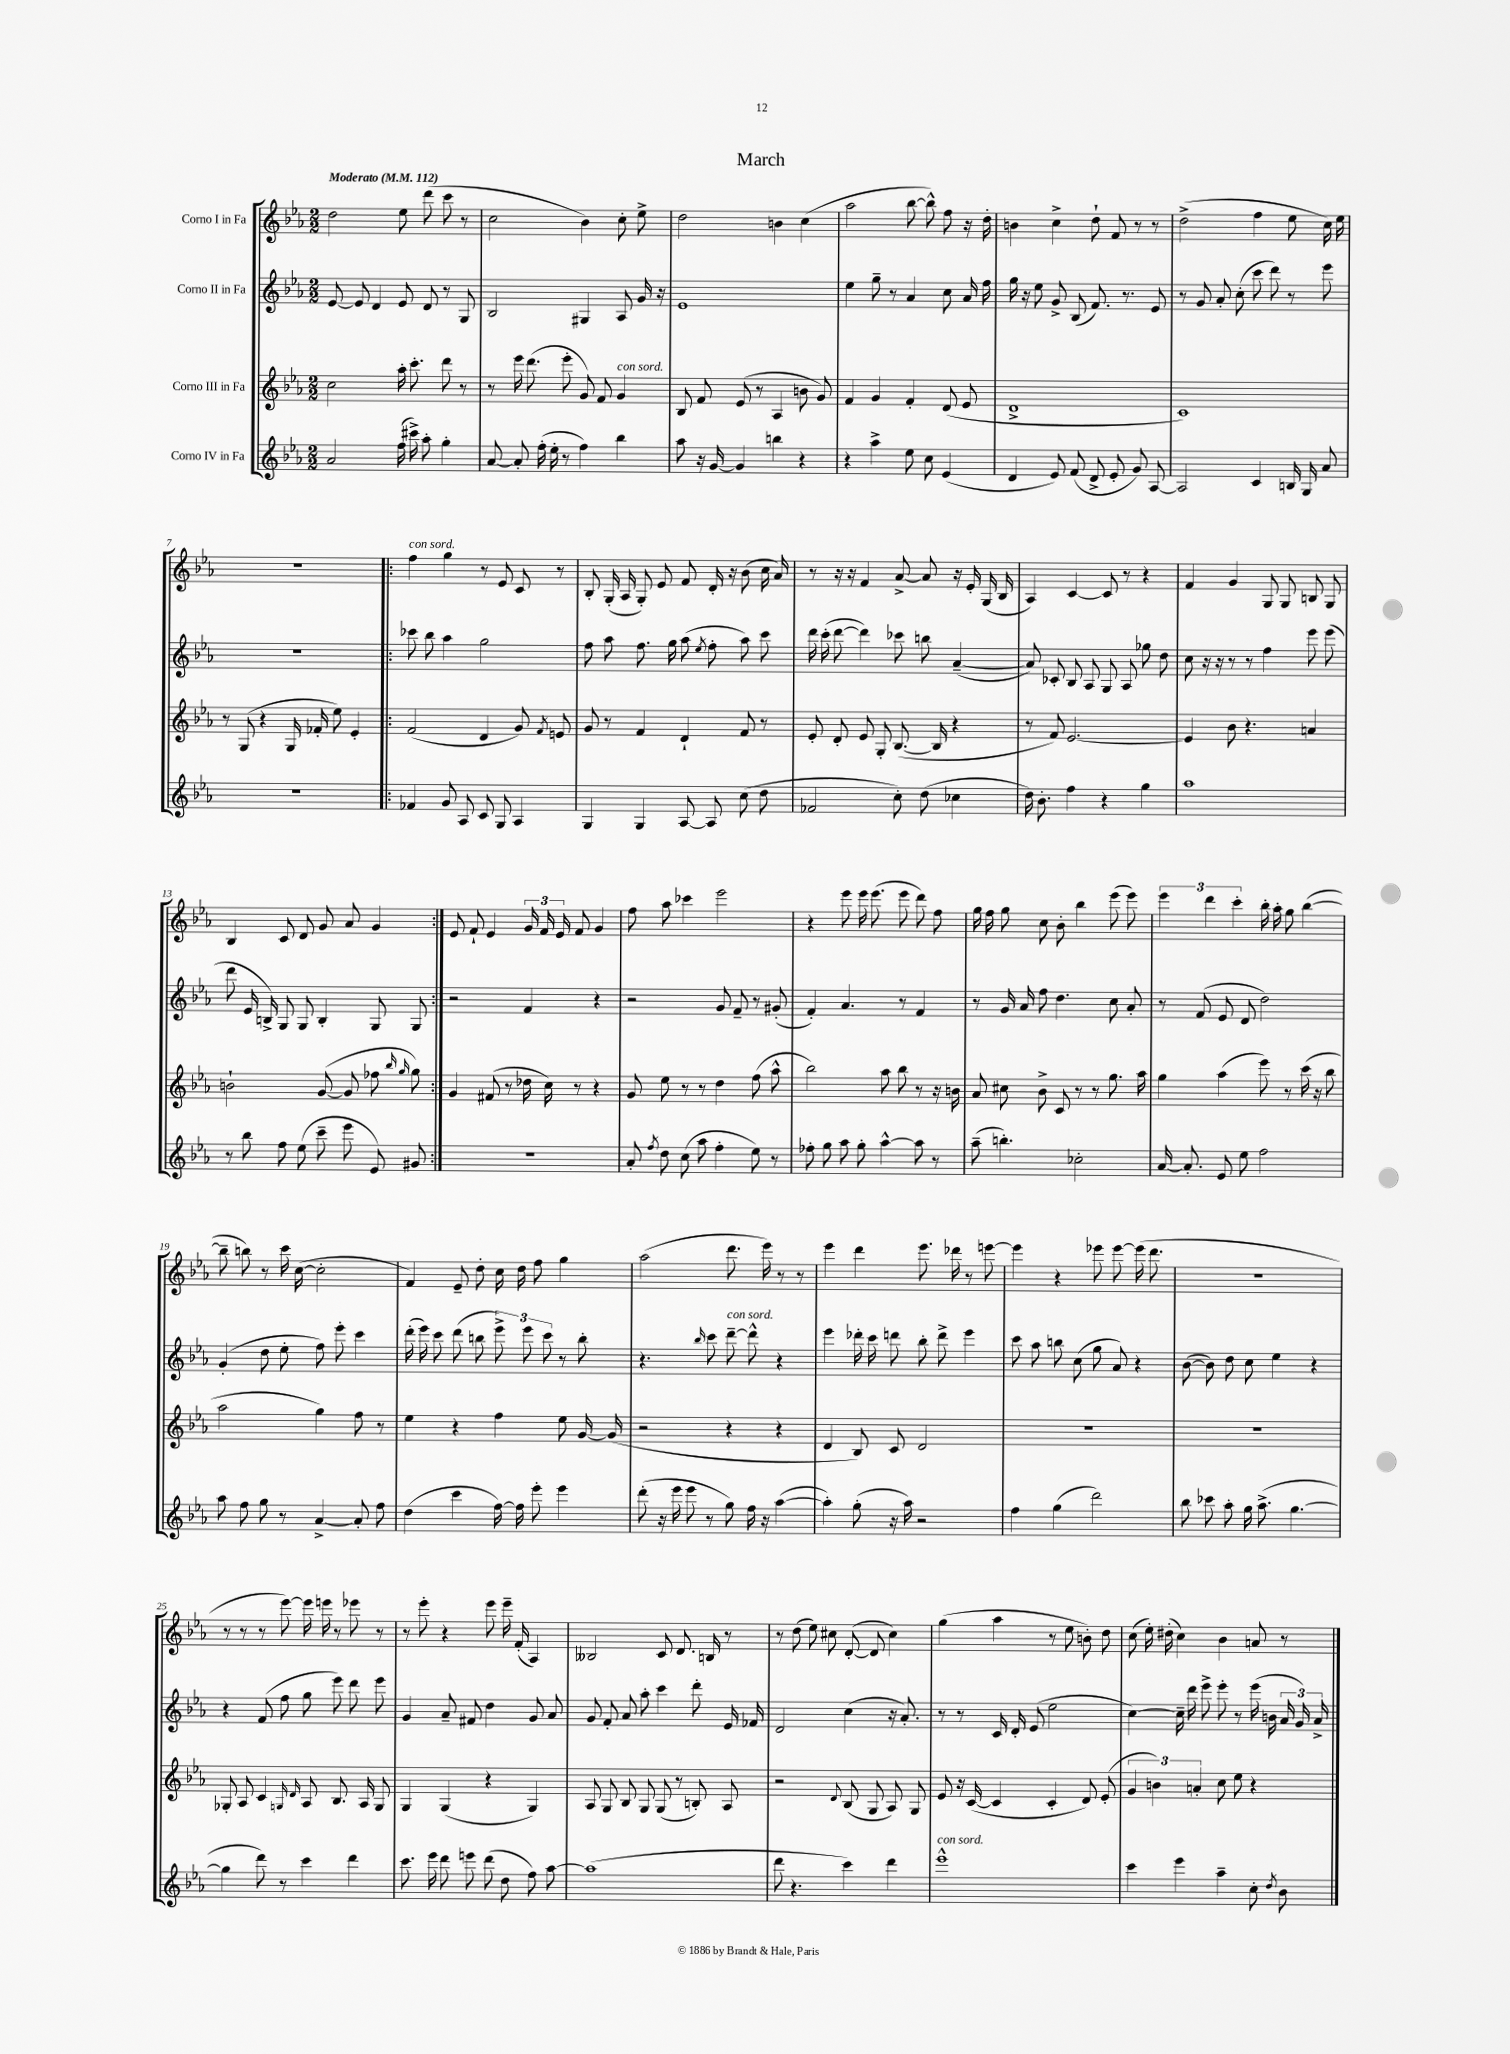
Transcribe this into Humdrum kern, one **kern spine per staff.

**kern	**kern	**kern	**kern
*staff4	*staff3	*staff2	*staff1
*clefG2	*clefG2	*clefG2	*clefG2
*k[b-e-a-]	*k[b-e-a-]	*k[b-e-a-]	*k[b-e-a-]
*M2/2	*M2/2	*M2/2	*M2/2
*MM112	*MM112	*MM112	*MM112
2a-/	2cc\	[8e-/	2dd\
.	.	8e-/]	.
.	.	4d/	.
(16ff\	16aa-'\	8e-/	8ee-\
16ccc#^\)	8.ccc'\	.	.
8aa-'\	.	8d/	(8ddd\
4gg'\	8ddd\	8r	8ccc\
.	8r	8G/	8r
=	=	=	=
[8a-/	8r	2B-/	2cc\
8a-'/]	16eee-\	.	.
.	(8.ddd\	.	.
(16ff'\	.	.	.
16ee-'\	.	.	.
8r	8eee-'\	.	.
4ff\)	8g/)	4G#/	4b-\)
.	8f/	.	.
4bb-\	4g/	8A-/	8cc'\
.	.	16g/	8ee-^\
.	.	16r	.
=	=	=	=
8aa-\	8B-/	1e-	2dd\
16r	8f/	.	.
[16g/	.	.	.
4g/]	(8e-/	.	.
.	8r	.	.
4bb\	4A-/	.	4b\
4r	8b\	.	(4cc\
.	8g/)	.	.
=	=	=	=
4r	4f/	4ee-\	2aa-\
4aa-^\	4g/	8gg~\	.
.	.	8r	.
8ee-\	4f'/	4a-/	[8bb-\
8cc\	.	.	8bb-^^\])
(4e-/	(8d/	8cc\	8ff\
.	8e-/	16a-/	16r
.	.	16ff\	16dd'\
=	=	=	=
4d/	1d^	16gg\	4b\
.	.	16r	.
.	.	8ee-\	.
8e-/)	.	8g^/	4cc^\
(8f/	.	(8B-/	.
8d^/	.	8.f/)	8dd`\
8e-'/	.	.	8f/
.	.	8.r	.
8g/)	.	.	8r
[8A-/	.	8e-/	8r
=	=	=	=
2A-/]	1c)	8r	(2dd^\
.	.	8g/	.
.	.	8a-'/	.
.	.	(8cc'\	.
4c/	.	8ccc\	4ff\
.	.	8ddd\)	.
16B/	.	8r	8ee-\
16G/	.	.	.
8a-/	.	8eee-\	16cc\)
.	.	.	16ee-\
=	=	=	=
1r	8r	1r	1r
.	(8G/	.	.
.	4r	.	.
.	16G/	.	.
.	16f-'/	.	.
.	8ee-\)	.	.
.	4e-'/	.	.
=!|:	=!|:	=!|:	=!|:
4f-/	(2f/	8ccc-\	4ff\
.	.	8bb-\	.
8g/	.	4aa-\	4gg\
8A-/	.	.	.
8c/	4d/	2gg\	8r
8G/	.	.	8e-/
4A-/	8g/)	.	8c/
.	8qf/	.	.
.	8e/	.	8r
=	=	=	=
4G/	8g/	8ff\	8B-'/
.	8r	8aa-\	(16G'/
.	.	.	16A-/
4G/	4f/	8.ff\	8G'/)
.	.	.	8e-/
.	.	16gg\	.
[8A-/	4d`/	(8aa-\	8f/
.	.	8qee-/	.
8A-/]	.	8ff'\	16d'/
.	.	.	16r
(8cc\	8f/	8aa-\)	(8b-\
8dd\	8r	8ccc\	16cc\
.	.	.	16a-/)
=	=	=	=
2f-/	8e-'/	16ddd\	8r
.	.	(16ccc'\	.
.	8d'/	[8ddd\	16r
.	.	.	16r
.	8e-/	4ddd\])	4f/
.	8G'/	.	.
8cc'\)	([8.B-/	8ccc-\	[8a-^/
(8dd\	.	8bb\	8a-/]
.	16B-/]	.	.
4cc-\	4r	([4a-~/	16r
.	.	.	16e-'/
.	.	.	(16G/
.	.	.	16B-/
=	=	=	=
16dd\)	8r	8a-/])	4A-/)
8.b-'\	.	.	.
.	8f/)	8c-'/	.
4ff\	[2.e-/	8B-/	[4c/
.	.	8A-/	.
4r	.	8G/	8c/]
.	.	8A-/	8r
4gg\	.	8gg-\	4r
.	.	8dd\	.
=	=	=	=
1aa-	4e-/]	8cc\	4f/
.	.	16r	.
.	.	16r	.
.	8b-\	8r	4g/
.	4.r	8r	.
.	.	4ff\	8G/
.	.	.	8G/
.	4a/	8eee-\	8B/
.	.	(8eee-\	8G/
=	=	=	=
8r	2b`\	8ddd\	4B-/
8bb-\	.	16e-/	.
.	.	16B^/)	.
8ff\	.	8G/	8c/
(8ee-\	.	8G/	8d/
8ccc~\	([8g/	4B'/	8g/
8eee-\	8g/]	.	8a-/
8e-/)	8ff-\	8G/	4g/
.	16qqbb-/	.	.
.	16qqgg/	.	.
8g#/	8gg\)	8G/	.
=:|!	=:|!	=:|!	=:|!
1r	4g/	2r	8e-/
.	.	.	8f`/
.	(8f#/	.	4e-/
.	8r	.	.
.	16dd-\	4f/	24g/
.	.	.	24f/
.	16cc\)	.	.
.	.	.	24e-/
.	8r	.	8f/
.	4r	4r	4g/
=	=	=	=
8a-'/	8g/	2r	8ff\
8qff/	.	.	.
8dd\	8ee-\	.	8aa-\
(8cc\	8r	.	4ccc-\
8aa-\	8r	.	.
4ff'\	4dd\	8g/	2eee-\
.	.	8f~/	.
8ee-\)	(8ff\	8r	.
8r	8aa-^^\	(8g#'/	.
=	=	=	=
8ff-'\	2bb-\)	4f'/)	4r
8gg\	.	.	.
8aa-\	.	4.a-/	8eee-\
8gg'\	.	.	16eee-\
.	.	.	(8.eee-\
[4aa-^^\	8aa-\	.	.
.	8bb-\	8r	8eee-\
8aa-\]	8r	4f/	8ddd\)
8r	16r	.	8ff\
.	16b\	.	.
=	=	=	=
(8aa-~\	8a-/	8r	16gg\
.	.	.	16ff\
4.bb'\)	8cc#\	16g/	8gg\
.	.	16a-/	.
.	8b-^\	8ff\	8cc\
.	8c/	4.dd\	8b-'\
2cc-'\	8r	.	4bb-\
.	8r	.	.
.	8.gg\	8cc\	(8eee-\
.	.	8a-'/	8eee-\)
.	16aa-\	.	.
=	=	=	=
[16a-/	4gg\	8r	6eee-\
8.a-'/]	.	.	.
.	.	(8f/	.
.	.	.	6ddd\
8e-/	(4aa-\	8e-/	.
.	.	.	6ccc'\
8ee-\	.	8d/	.
2ff\	8eee-\)	2dd\)	16bb-'\
.	.	.	16aa-'\
.	8r	.	8gg\
.	(16ccc\	.	([4bb-\
.	16r	.	.
.	8bb-\	.	.
=	=	=	=
8aa-\	2aa-\	(4g'/	8bb-~\]
8ff\	.	.	8bb\)
8gg\	.	8dd\	8r
8r	.	8ee-'\	16ccc\
.	.	.	([16cc\
[4a-^/	4gg\)	8ff\)	2cc'\]
.	.	8eee-'\	.
8a-'/]	8ff\	4ccc\	.
8ff\	8r	.	.
=	=	=	=
(4dd\	4ee-\	(16ddd'\	4f/)
.	.	16eee-\)	.
.	.	8ccc\	.
4ccc\	4r	(8ddd\	8e-~/
.	.	8bb\	8dd'\
[16ff\)	4ff\	12eee-^\)	16cc\
16ff\]	.	.	16dd\
.	.	12eee-\	.
8eee-'\	.	.	8ff\
.	.	12ccc\	.
4eee-\	8ee-\	8r	4gg\
.	[16g/	8bb'\	.
.	(16g/]	.	.
=	=	=	=
(8ddd'\	2r	4.r	(2aa-\
16r	.	.	.
16eee-\	.	.	.
8eee-\	.	.	.
.	.	16qqbb-/	.
8r	.	8ccc\	.
8gg\)	4r	[8ddd~\	8.ddd\
16ff\	.	8ddd^^\]	.
16r	.	.	16eee-\)
([4aa-\	4r	4r	8r
.	.	.	8r
=	=	=	=
4aa-'\])	4d/	4eee-\	4eee-\
(8gg'\	8B-/)	16ddd-'\	4ddd\
.	.	16ccc\	.
16r	8c/	8ddd\	.
16aa-\)	.	.	.
2r	2d/	8bb-'\	8.eee-\
.	.	8ddd^\	.
.	.	.	16ddd-\
.	.	4eee-\	8r
.	.	.	[8eee\
=	=	=	=
4ff\	1r	8ccc\	4eee\]
.	.	8aa-\	.
(4gg\	.	8bb\	4r
.	.	(8cc\	.
2ddd\)	.	8gg\	8eee-\
.	.	8a-/)	[8eee-\
.	.	4r	(16eee-\]
.	.	.	8.ddd\
=	=	=	=
8bb-\	1r	([8b-\	1r
8ccc-\	.	8b-\])	.
8aa-'\	.	8dd\	.
16gg\	.	8cc\	.
(8.aa-^\	.	.	.
.	.	4ee-\	.
[4.gg\	.	.	.
.	.	4r	.
=	=	=	=
4gg\]	8G-'/	4r	8r
.	8A-/	.	8r
8ddd\)	4c/	(8f/	8r
8r	.	8ff\	[8eee-\)
.	16qqG/	.	.
.	16qqd/	.	.
4ccc\	8A-/	8gg\	16eee-\]
.	.	.	16eee\
.	8.B-/	8eee-\)	8r
4ddd\	.	8ddd\	8eee-\
.	16A-/	.	.
.	8G/	8eee-\	8r
=	=	=	=
8.ccc\	4G/	4g/	8r
.	.	.	8eee-'\
16eee-\	.	.	.
8ddd\	(4G/	8a-~/	4r
8eee\	.	8f#/	.
(8ddd\	4r	4dd\	8eee-\
8dd\	.	.	16eee-~\
.	.	.	(16f'/
8ff\)	4G/)	8g/	4A-/)
[8aa-\	.	8a-/	.
=	=	=	=
(1aa-]	8A-/	8g/	2B--/
.	8G/	8f'/	.
.	8B-/	8a-/	.
.	8G/	8aa-'\	.
.	(8G/	4ccc\	8c/
.	8r	.	8.d/
.	8B'/)	8ddd'\	.
.	.	.	16B/
.	8A-/	16e-/	8r
.	.	16f-/	.
=	=	=	=
8ddd\	2r	2d/	8r
4.r	.	.	(8dd\
.	.	.	8ee-\)
.	.	.	8cc#\
.	8qqd/	.	.
4ccc\)	(8B-/	(4cc\	([8d'/
.	8G/	.	8d/]
4ddd\	8A-/)	16r	4cc#\)
.	.	8.a-'/)	.
.	8G/	.	.
=	=	=	=
1eee-^^	8e-/	8r	(4gg\
.	16r	8r	.
.	([16c/	.	.
.	4c/]	16c/	4aa-\
.	.	16d'/	.
.	.	(8e-/	.
.	4c'/	2ee-\	8r
.	.	.	8ee-\
.	8d/)	.	8b'\)
.	(8e-'/	.	8dd\
=	=	=	=
4ccc\	6g/	[4cc\)	(8cc\
.	.	.	16ee-'\)
.	6b\)	.	.
.	.	.	(16dd#'\
4eee-\	.	16cc~\]	4cc\)
.	.	16ddd\	.
.	6a'/	.	.
.	.	8eee-^\	.
4aa-~\	8cc\	8eee-'\	4b-\
.	8ee-\	8r	.
8cc'\	4r	(16eee-\	8a/
.	.	16b\	.
8qdd/	.	.	.
8b-\	.	24a-/	8r
.	.	24g/)	.
.	.	24a-^/	.
==	==	==	==
*-	*-	*-	*-
